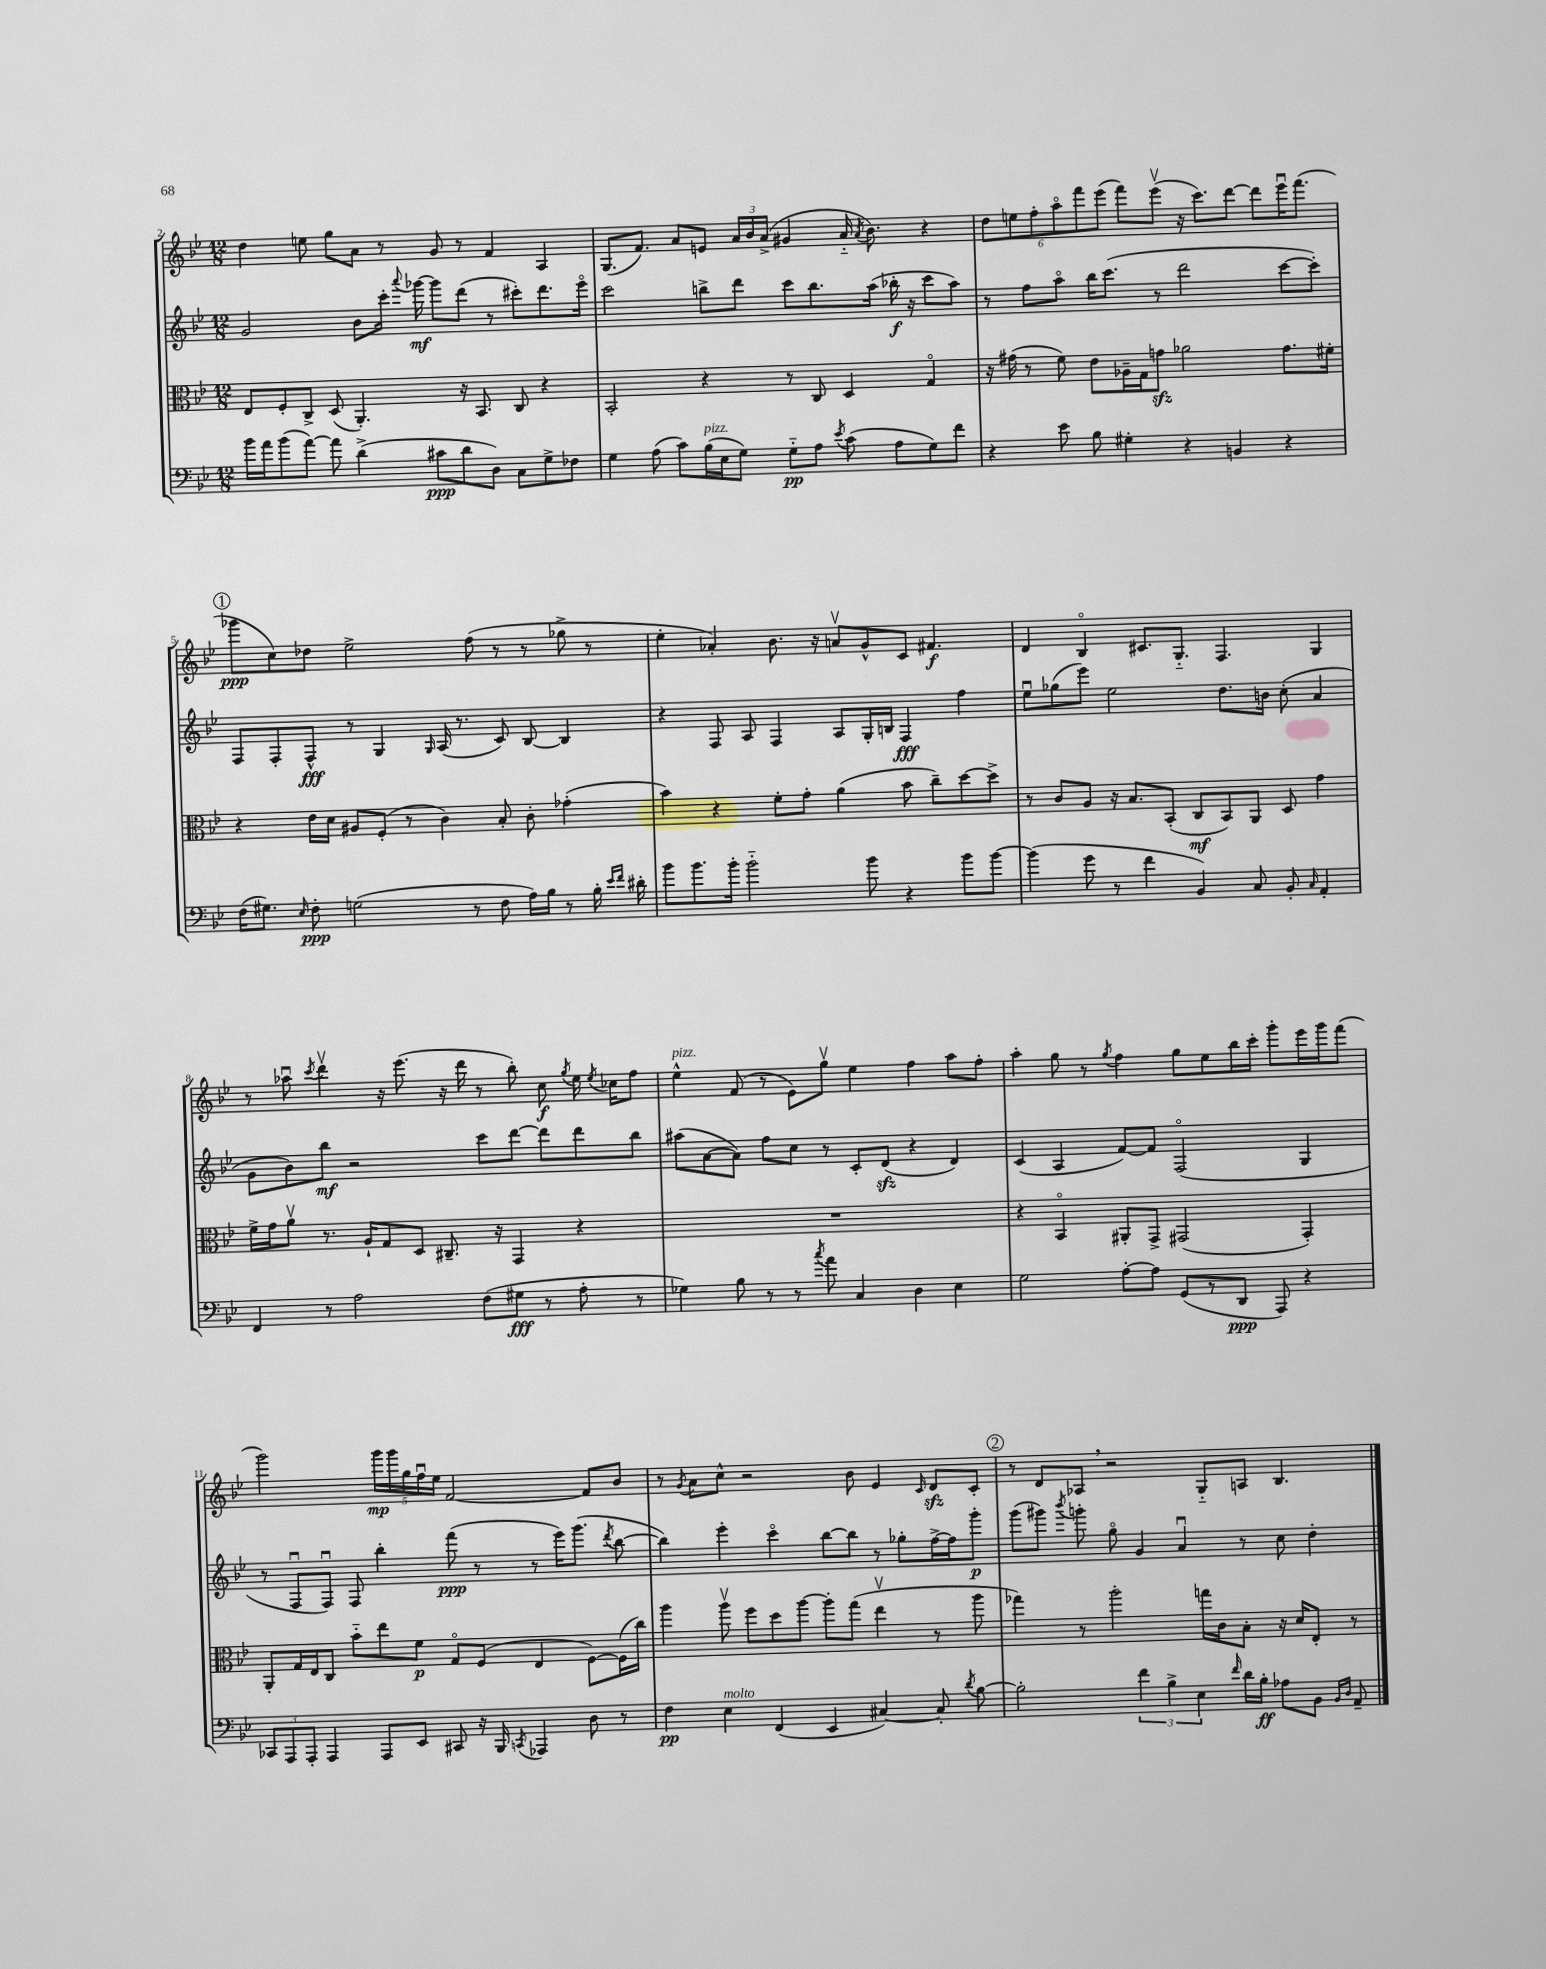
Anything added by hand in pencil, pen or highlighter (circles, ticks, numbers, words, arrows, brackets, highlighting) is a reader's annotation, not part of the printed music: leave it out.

**kern	**kern	**kern	**kern
*staff4	*staff3	*staff2	*staff1
*clefF4	*clefC3	*clefG2	*clefG2
*k[b-e-]	*k[b-e-]	*k[b-e-]	*k[b-e-]
*M12/8	*M12/8	*M12/8	*M12/8
16b-	8E-	2g	4dd
16a	.	.	.
(8b-	8F'	.	.
[8a)	8C^	.	8ee
8a]	(8D	.	8gg
(4d^	4.AA')	8b-	8a
.	.	16ccc'	8r
.	.	8qqaaa	.
.	.	[16ggg-	.
8c#	.	8ggg-]	8g
8d	16r	(8ddd	8r
.	8.BB-	.	.
8D)	.	8r	4f
8C	8C	8ccc#')	.
8G^	4r	8.ddd	4A
8F-	.	.	.
.	.	16eee-o	.
=	=	=	=
4G	2BB-'	2ccc	(8.G
.	.	.	8.f)
(8A	.	.	.
8c)	.	.	8a
(16B-	4r	8bb^	8e
16E-	.	.	.
8G)	.	8ddd	24a
.	.	.	24b-
.	.	.	(24a^
8G'~	8r	8ccc	4g#
8A	8C	8.bb	.
8qe-	.	.	.
(8c	4D	.	16a'~
.	.	.	8qa
.	.	(16aa	8.b-)
8A	.	16bb-'	.
.	.	16r	.
8G)	4Go	8ccc	4r
8f	.	8aa)	.
=	=	=	=
4r	16r	8r	12dd
.	(16g#	.	.
.	.	.	12ee
.	8r	8ff	.
.	.	.	12ff'
8e-	8f)	8aao	12aao
.	.	.	12fff
8B-	8e-	16bb-	.
.	.	.	(12eee-
.	.	(8.ccc	.
4G#'	16A-~	.	8fff)
.	16G	.	.
.	8g	8r	(8eee-v
4r	2a-	2ddd	16r
.	.	.	8.ccc)
4BB	.	.	[8ddd
.	.	.	8ddd]
4r	8.g	[8ccc	16eee-u
.	.	.	(8.fff
.	.	8ccc'])	.
.	16f#'	.	.
=	=	=	=
(16F	4r	8F	8ggg-
8.G#)	.	.	.
.	.	8F'	8cc)
16qqE-	.	.	.
8F'	16e-	8F^^	8dd-
.	16d	.	.
(2G	8A#	8r	2ee-^
.	(8F'	4G	.
.	8r	.	.
.	.	16qqG	.
.	4c)	(16A	.
.	.	8.r	.
8r	.	.	(8ff
8F	8B-'	8c)	8r
16A)	8c'	[8B-	8r
16B-	.	.	.
8r	(4g-'	4B-]	8gg-^
16B-'	.	.	8r
16qqe-	.	.	.
16qqf	.	.	.
16d#'	.	.	.
=	=	=	=
8b-	4b-)	4r	4ee-'
8.b-	.	.	.
.	4r	8F	4a-')
16b-'	.	.	.
2b-'~	.	8A	.
.	8f'	4F	8.b-
.	8g'	.	.
.	.	.	16r
.	(4a	8A	8av
8b-	.	16G'	8g^^
.	.	16B	.
4r	8b-	4F	8c
.	8cc~)	.	4.f#
8b-	[8dd	4ff	.
[8b-	8dd^]	.	.
=	=	=	=
(4b-]	8r	8ee-u	4d
.	8c	(8gg-	.
8g	8A	8eee-)	4B-o
8r	16r	2ee-	.
.	8.B-	.	.
4f	.	.	8.c#
.	(8BB-'	.	.
.	.	.	8.G'~
4BB-)	8C	.	.
.	8BB-)	8.dd	4.F
8C	8AA	.	.
.	.	16b	.
8BB-'	8D	(8cc'	.
16qqC	.	.	.
4AA'	4g	4a	4G
=	=	=	=
4FF	16f^	8g	8r
.	16g	.	.
.	8av	8b-)	8aa-u
.	.	.	8qccc
8r	8.r	8bb-	4dddv
2A	.	2r	.
.	16A`	.	.
.	8G	.	16r
.	.	.	(8.eee-
.	8D	.	.
.	8.C#~	.	16r
.	.	.	16ddd
(8F	.	8ccc	8r
.	16r	.	.
8G#	4GG	[8ddd	8bb-')
8r	.	8ddd]	8cc
.	.	.	8qgg
8A'	4r	8ddd	16ee-
.	.	.	8qee-
.	.	.	16cc-
8r	.	8bb-	8ff
=	=	=	=
4G-)	1.r	(8aa#	4ee-^^
.	.	[8a	.
8B-	.	8a])	(8f
8r	.	8ff	8r
8r	.	8cc	8e-)
8qcc	.	.	.
8a	.	8r	8ggv
4C	.	8c'	4ee-
.	.	(8d	.
4D	.	4r	4ff
4E-	.	4d)	8aa
.	.	.	8ff'
=	=	=	=
2G	4r	(4c	4aa'
.	4BB-o	4A	8gg
.	.	.	8r
.	.	.	8qgg
[8A'	8AA#'	[8f)	4ff
8A]	8GG^	8f]	.
(8GG	(2GG#	(2Fo	8gg
8r	.	.	8ee-
8DD	.	.	16bb-
.	.	.	16ccc'
8AAA)	.	.	8ggg'
4r	4GG#')	4G	16eee-
.	.	.	16ggg
.	.	.	(8fff
=	=	=	=
12CC-	8AA'	8r	2ggg)
12AAA	.	.	.
.	16G	8Fu	.
12AAA'	.	.	.
.	16E-	.	.
4AAA	8C	8Fu)	.
.	8b-'~	8F	.
8AAA	8ee-	4bb-'	20ggg
.	.	.	20ggg
.	.	.	20gg
8EE-	8f	.	.
.	.	.	20ffu
.	.	.	20ee-
8CC#	8Go	(8fff	[2f
16r	(8F	8r	.
16BBB-	.	.	.
8qCC	.	.	.
4AAA-	4E-	8r	.
.	.	16eee-)	.
.	.	(8.ggg	.
8D	[8F)	.	8f]
.	.	8qddd	.
8r	(16F]	[8bb-	8b-
.	16cc)	.	.
=	=	=	=
4F	4aa	4bb-])	8r
.	.	.	8qg
.	.	.	8a
4E-	8aav	4eee-'	8cc^^
.	8ff	.	2r
(4FF	8dd	4ccco	.
.	[8aa	.	.
4EE-	8aa']	[8bb-	.
.	(8gg	8bb-]	8b-
[4C#)	4ee-v	8r	4e-
.	.	8gg-'	.
.	.	.	16qqc
8C#']	8r	[16ff^	8d
.	.	16ff]	.
8qd	.	.	.
[8B-	8aa	8ggg'	8c'
=	=	=	=
2B-']	4gg-)	(8ggg	8r
.	.	8ggg#)	8d
.	.	8qbbb-	.
.	8r	8ggg'	8A-
.	2aa'	8ggo	2r
6f	.	4g	.
6B-^	.	.	.
.	.	4au	.
6E-	.	.	.
.	16gg	.	8G'~
.	16c	.	.
16qqf	.	.	.
16d	8B-'	8r	8A
16B-'	.	.	.
8A-	16r	8cc	4.B-
.	16d	.	.
8BB-	8E-'	4dd'	.
16qqBB-	.	.	.
16qqD	.	.	.
8AA~	8r	.	.
==	==	==	==
*-	*-	*-	*-
